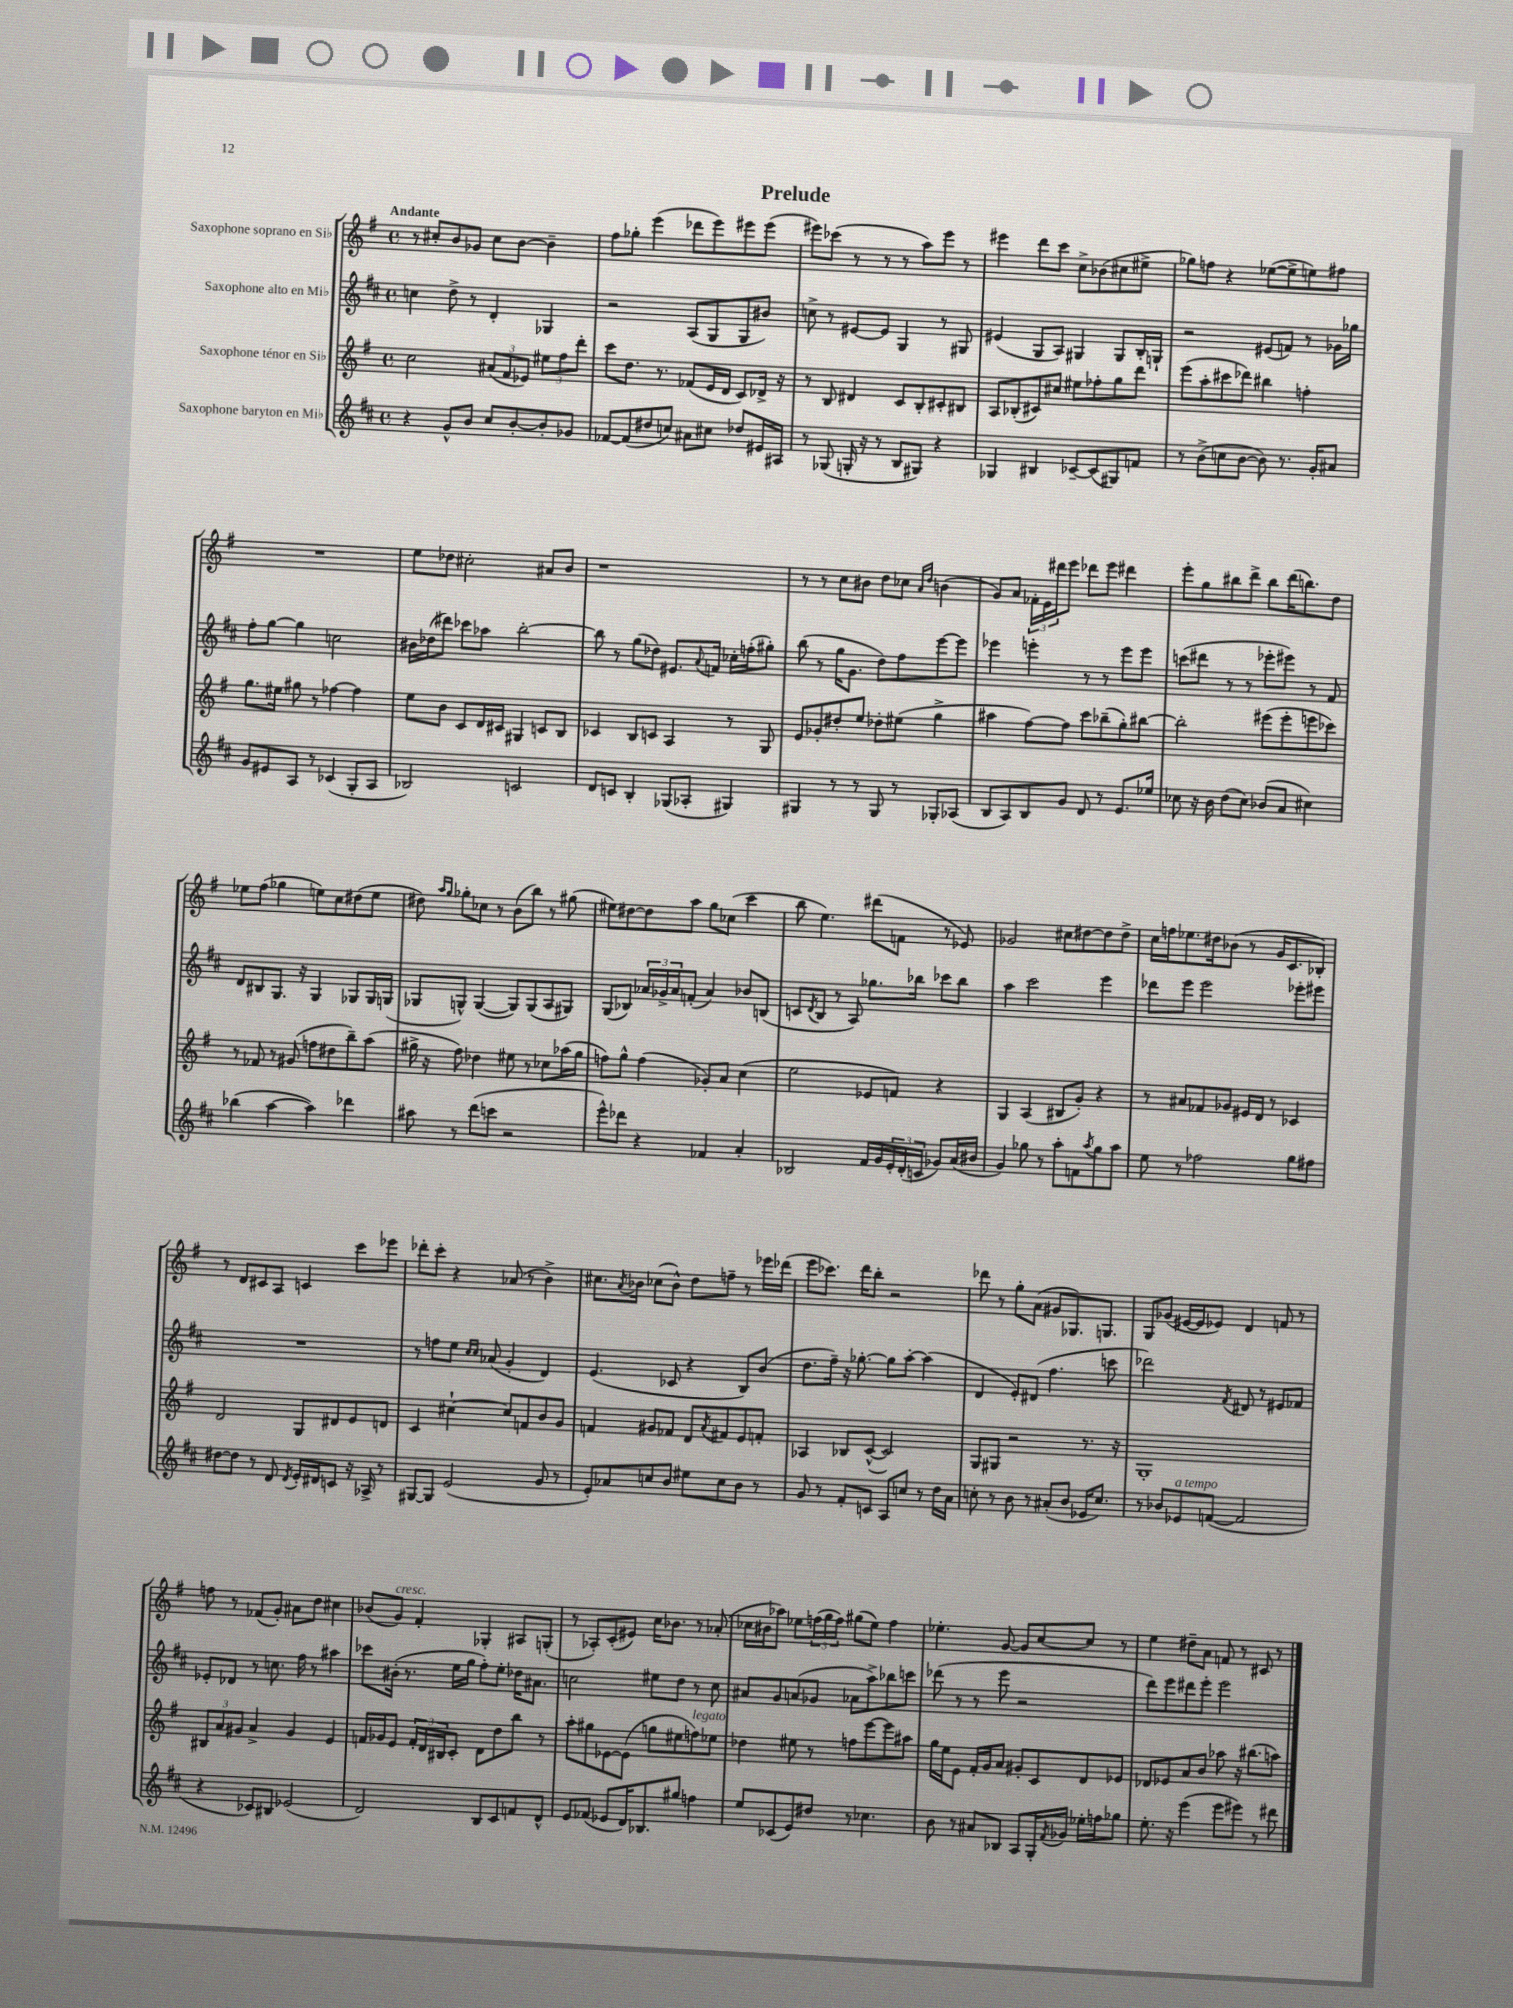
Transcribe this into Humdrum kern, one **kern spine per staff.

**kern	**kern	**kern	**kern
*staff4	*staff3	*staff2	*staff1
*clefG2	*clefG2	*clefG2	*clefG2
*k[f#c#]	*k[f#]	*k[f#c#]	*k[f#]
*M4/4	*M4/4	*M4/4	*M4/4
*met(c)	*met(c)	*met(c)	*met(c)
4r	2cc\	4cc\	8r
.	.	.	8cc#'/L
8g^^/L	.	8dd^\	8b/
8b/J	.	8r	8g-/J
8cc#/L	(12a#/L	4d'/	8cc#\L
.	12f#/	.	.
[8b'/	.	.	[8b\J
.	12e-/J)	.	.
8b'/]	12ee#\L	4G-/	4b~\]
.	12ff#\	.	.
8g-/J	.	.	.
.	12ddd'\J	.	.
=	=	=	=
[8f-/L	8ccc\L	2r	8ff#\L
(8f-/]	8.dd\J	.	8gg-'\J
8dd#/	.	.	(4eee\
.	8.r	.	.
8cc/J)	.	.	.
8a#\L	(8f-/L	(8A/L	8ddd-\L
8cc#\J	16e/L	8G/	8eee\)
.	16d/JJ	.	.
8dd-/L	8c/L)	8G/	8eee#\
16e#/L	16d-^/Jk	8b#/J)	(8eee#\J
16A#/JJ	16r	.	.
=	=	=	=
8r	8r	8cc^\	8eee#\L)
(8G-/	8B/	8r	(8ccc-\J
16G'/	4d#/	[8e#/L	8r
16r	.	.	.
8r	.	8e#/]J	8r
8B/L	8c/L	4G/	8r
8G#/J)	8B'/	.	8aa\L)
4r	8c#'/	8r	8eee#\J
.	8B#/J	8G#/	8r
=	=	=	=
4G-/	8A/L	(4e#/	4eee#\
.	(8B-'/	.	.
4B#/	8c#/)	8G/L	8ddd\L
.	8cc#/J	8A/J)	8ccc\J
[8c-~/L	8ee#\L	4G#/	8cc^\L
(8c-/]	8ff-'\	.	(8b-\
8G#/)	8gg\	8G#/L	8cc#\
8f/J	8ddd\J	16B'/L	8ee#^\J
.	.	16G`/JJ	.
=	=	=	=
8r	(8eee\L	2r	8gg-\L)
(8b^\L	8aa'\	.	8ff\J
8cc\	8ccc#\	.	4r
[8b\J	8ddd-\J)	.	.
8b\])	4bb#\	(8e#/L	([8ee-\L
8.r	.	8f/J)	8ee-^\]
.	4ff'\	8r	8ee\)
16g'/LK	.	.	.
8a#/J	.	16g-\LL	8ff#\J
.	.	16gg-\JJ	.
=	=	=	=
8g/L	8.gg\L	8ff#'\L	1r
8e#/	.	[8gg\J	.
.	16ee#\Jk	.	.
8A/J	8gg#\	4gg\]	.
8r	8r	.	.
(4c-/	[4ff-\	2cc\	.
8G'/L	4ff-\]	.	.
8A/J	.	.	.
=	=	=	=
2B-/)	8ee\L	16b#\LL	8ee\L
.	.	(16dd-\J	.
.	8b\J	8ddd#\J)	8dd-\J
.	8c/L	8ccc-\L	2cc#'\
.	16d/L	8aa-\J	.
.	16c#/JJ	.	.
2c/	4G#/	[2bb'\	.
.	8c/L	.	8a#/L
.	8B/J	.	8b/J
=	=	=	=
8d/L	4c-/	8bb\]	1r
8c/J	.	8r	.
4B'/	8B/L	(8gg\L	.
.	8c/J	8dd-\J)	.
(8G-/L	4A/	8.e#/L	.
8A-'/J	.	.	.
.	.	8qqa/	.
.	.	16f/Jk	.
4G#/)	8r	16cc-'\LL	.
.	.	(16ff'\J	.
.	8G/	8gg#'\J)	.
=	=	=	=
4G#/	8e/L	(8bb\	8r
.	8g-'/	8r	8r
8r	8dd#'/	16gg\LK	8cc\L
.	.	8.g\J	.
8r	8ee/J	.	8b#\J
8G#/	8dd-'\L	8dd\L)	8dd\L
8r	(8ee#\J	8ff#\	8cc-\J
.	.	.	16qqa/LL
.	.	.	16qqdd/JJ
8G-'/L	4gg^\	[8eee\	(4b\
(8A-/J	.	8eee\]J	.
=	=	=	=
8B/L	4aa#\	4eee-\	8g/L)
8A/)	.	.	8a/J
8B/	[8ff#\L)	4eee'\	24f-'\LL
.	.	.	24e\
.	.	.	24ddd#\J
8g/J	8ff#\]J	.	8eee\J
8d/	8ccc\L	8r	8ddd-\L
8r	(8bb-~\	8r	8eee\J
8.e/L	8gg'\)	8eee\L	4ddd#\
.	[8bb#\J	8eee\J	.
16ee-/Jk	.	.	.
=	=	=	=
8cc-\	2bb#'\]	(8ccc\L	8eee'\L
16r	.	8ddd#\J	8gg\
16b\	.	.	.
(8dd\L	.	8r	8bb#\
8cc-\J)	.	8r	8ddd^\J
(8b-/L	(8eee#\L	8eee-'\L	8bb#\L
8a/J	8eee#'\	8eee#\J)	(16ddd\K
.	.	.	8.bb\)
4cc#\)	8eee\	8r	.
.	8ccc-\J)	8f#/	8dd\J
=	=	=	=
(4bb-\	8r	8d/L	8ee-\L
.	8f-/	8B#/	(8ff#\J
[4aa\	8r	8.G/J	4gg-\
.	(8g#/	.	.
.	.	16r	.
4aa\])	8ff\L	4G/	8ee\L)
.	8dd#\	.	8cc\
4ddd-\	8bb~\)	8G-/L	(8dd#\
.	(8aa\J	16G-/L	8ee\J
.	.	(16G/JJ	.
=	=	=	=
8aa#\	16gg#^\	8G-/L	8dd#\)
.	16r	.	.
.	.	.	16qqaa/LL
.	.	.	16qqgg/JJ
8r	8ff#\)	8G^^/J)	8gg-'\L
(8ddd\L	4dd-\	([4G/	8cc-\J
8ccc\J	.	.	8r
2r	8ee#\	8G/]L)	(8b\L
.	8r	(8G/	8bb\J)
.	8cc-\L	8A/	8r
.	(16aa-\L	8G#/J)	(8gg#\
.	16gg#\JJ	.	.
=	=	=	=
8eee^^\L)	8ff\L)	(8G/L	8ee#\L)
8ddd-\J	8gg^^\J	8B-/J)	[8dd#\
4r	(4ff\	24a-/LL	8dd#\]
.	.	24g-^/	.
.	.	24a-/J	.
.	.	(8f'/J	8aa\J
4f-/	8g-'/L)	4a-/)	8gg\L
.	8a/J	.	(8cc-\J
4a'/	(4cc\	8b-/L	4ccc\
.	.	(8B/J	.
=	=	=	=
2B-/	2ee\	8c/L	8bb\
.	.	8qd/	.
.	.	8B/J	4.ee\)
.	.	8r	.
.	.	8A/)	.
16f#/LL	8e-/L	8.gg-\L	(8ddd#\L
16g/	.	.	.
24e'/	8f/J)	.	8f\J
(24d'/	.	.	.
.	.	16bb-\Jk	.
24c/JJ	.	.	.
8g-/L)	4r	8ccc-\L	8r
(16a/L	.	8bb-\J	8e-/)
16b#/JJ	.	.	.
=	=	=	=
4g/)	4G/	4aa\	2g-/
8gg-\	(4A/	2ccc#\	.
8r	.	.	.
8aa'\L	8B#/L	.	8cc#\L
8f\	8g'/J)	.	[8dd#\
8qaa/	.	.	.
8gg-\	4r	4eee\	8dd#\]
8aa\J	.	.	8dd#^\J
=	=	=	=
8ee\	8r	8ddd-\L	16cc\LL
.	.	.	16ff\J
8r	8a#/L	8eee\J	8.ee-\
2ff-\	8f-/	2eee\	.
.	.	.	16dd#\k
.	8g-/J	.	(8b-\J
.	16e#/LL	.	8r
.	16d/JJ	.	.
.	8r	.	16g/LK
.	.	.	8.c/
8gg\L	4c-/	8eee-'\L	.
8ff#\J	.	8eee#\J	8B-'/J)
=	=	=	=
[8dd#\L	2d/	1r	8r
8dd#\]J	.	.	8d/L
8r	.	.	8c#/
8d/	.	.	8A/J
8qd/	.	.	.
16e'/LL	8G/L	.	4c/
16d#/J	.	.	.
8c/J	8d#/	.	.
16r	8e/	.	8ccc\L
16A-^/	.	.	.
8r	8d/J	.	8eee-\J
=	=	=	=
[8G#/L	4c/	8r	8ddd-'\L
8G#/]J	.	8ff\L	8ccc'\J
(2e/	[4cc#`\	8ee\J	4r
.	.	16qqcc#/LL	.
.	.	16qqcc#/JJ	.
.	.	(8a-/	.
.	8cc#/]L	4g'/	(8a-/
.	8f/	.	8r
8g/	8b/	4d/)	4b^\)
8r	8g/J	.	.
=	=	=	=
8e'/L)	4f/	(4.e/	8.cc#\L
8a-/	.	.	.
.	.	.	8qa/
.	.	.	16b-\Jk
8cc/	8g#/L	.	(8cc-\L
8b/J	8f-/J	8c-/	8b-^^\J)
8ee#\L	8d/L	4r	8dd\L
.	8qa/	.	.
8cc\	8f#/	.	8ff~\J
8b\J	8e/	8B/L)	8r
8r	8f'/J	(8b/J	16eee-\LL
.	.	.	(16ddd-\JJ
=	=	=	=
8g/	4A-/	8.dd\L	8eee\L
8r	.	.	8.ccc-\J)
.	.	16ff#~\Jk)	.
8f#'/L	8B-/L	16r	.
.	.	[8.gg-'\	16ddd\LK
8c/J	([8c^^/J	.	8bb'\J
8A/L	2c/])	8gg-\]L	2r
8cc/J	.	[8aa'\J	.
8r	.	(4aa\]	.
16dd\LL	.	.	.
16a\JJ	.	.	.
=	=	=	=
8cc'\	8G/L	4d/	8ddd-\
8r	8G#/J	.	8r
8b\	2r	8e'/L)	8gg'\L
8r	.	(8d#/J	(8a\J
(8a#'/L	.	4.ff#\	8g#/L
8b/J	.	.	8.G-/)
16e-/LK	8.r	.	.
8.cc/J)	.	.	8.G/J
.	.	8ccc\	.
.	16r	.	.
=	=	=	=
8r	1G'	2ddd-\)	8G/L
8b-/L	.	.	(8g-/J
8e-/	.	.	[16e#/LL
.	.	.	16e#/]J
([8f/J	.	.	8e-/J)
.	.	8qf#/	.
2f/]	.	8d#/	4d/
.	.	8r	.
.	.	8e#/L	8f/
.	.	8f-/J	8r
=	=	=	=
4r	12B#/L	8e-'/L	8ff\
.	12a/	.	.
.	.	8d-/J	8r
.	12g#/J	.	.
8c-/L)	4a^/	8r	(8f-/L
8B#/J	.	8.cc\	8g'/J)
(2e-/	4g#/	.	8a#\L
.	.	16ff#\	.
.	.	8r	8dd\J
.	4e/	4aa#\	4cc#\
=	=	=	=
2d/)	16f/LL	8ccc-\L	(8b-/L
.	16g-/J	.	.
.	8e/J	(16b#'\Jk	8g/J)
.	.	8.r	.
.	24f'/LL	.	4f#'/
.	24d/	.	.
.	24B#/J	.	.
.	8c'/J	16ee\LL	.
.	.	16gg\JJ	.
8B/L	8d\L	8ff#'\L)	4G-'/
8c#/	8dd\	8ee'\J	.
8f/	8bb\J	16dd-\LK	8A#/L
.	.	8.a#\J	.
8d^^/J	8r	.	(8G'/J
=	=	=	=
8e/L	8aa'\L	2cc\	8r
(8f-/J	8gg#\	.	8A-'/L)
8e-/L	[8e-\	.	(8c'/
16d/K)	(8e-\]J	.	8e#/J)
8.B-/	.	.	.
.	8gg\L	8ee#\L	16cc\LK
.	.	.	8.b-\J
8gg#/J	8ee#\	8dd\J	.
4ff\	8ff\)	8r	8r
.	8ee-\J	8cc\	(8a-'/
=	=	=	=
8ee/L	4dd-\	8a#/L	16cc-\LL
.	.	.	16b#\J
(8c-/	.	8g/	8aa-\J)
8e/)	8ee#\	(8a/	8ee-\L
8dd#/J	8r	8g-/J	(24ff\L
.	.	.	24gg\
.	.	.	24ff\JJ)
8r	8ff\L	8a-\L	(8gg#\L
4.cc-\	[8eee\	8aa^\)	8ee-\J)
.	8eee\]	8bb-\	4ff\
.	8aa#\J	8ccc\J	.
=	=	=	=
8b\	16gg\LL	(8ddd-\	4.ee-'\
.	16ee\J	.	.
8r	8e\J	8r	.
8a#/L	16f#'/LL	8r	.
.	16g/J	.	.
8B-/J	8a/J	8eee\	[8g/
8A/L	8g#'/L	2r	8g/]L
16G'/L	8c/	.	[8cc/
8qf#/	.	.	.
16g-/JJ	.	.	.
16ee-'\LL	8d/	.	8cc/]J
16ff\J	.	.	.
8gg-\J	8e-/J	.	8r
=	=	=	=
8.ee'\	8d-/L	8ddd\L)	4ee\
.	8e-/	8eee\	.
16r	.	.	.
(4eee\	8a/	8ddd#\	8dd#~\L
.	8b/J	8eee'\J	8a\J
8eee\L	8aa-\	2eee\	8f/
8eee#\J)	16r	.	8r
.	(8.bb#\L	.	.
8r	.	.	8c#/
8ddd#\	8aa\J)	.	8r
==	==	==	==
*-	*-	*-	*-
